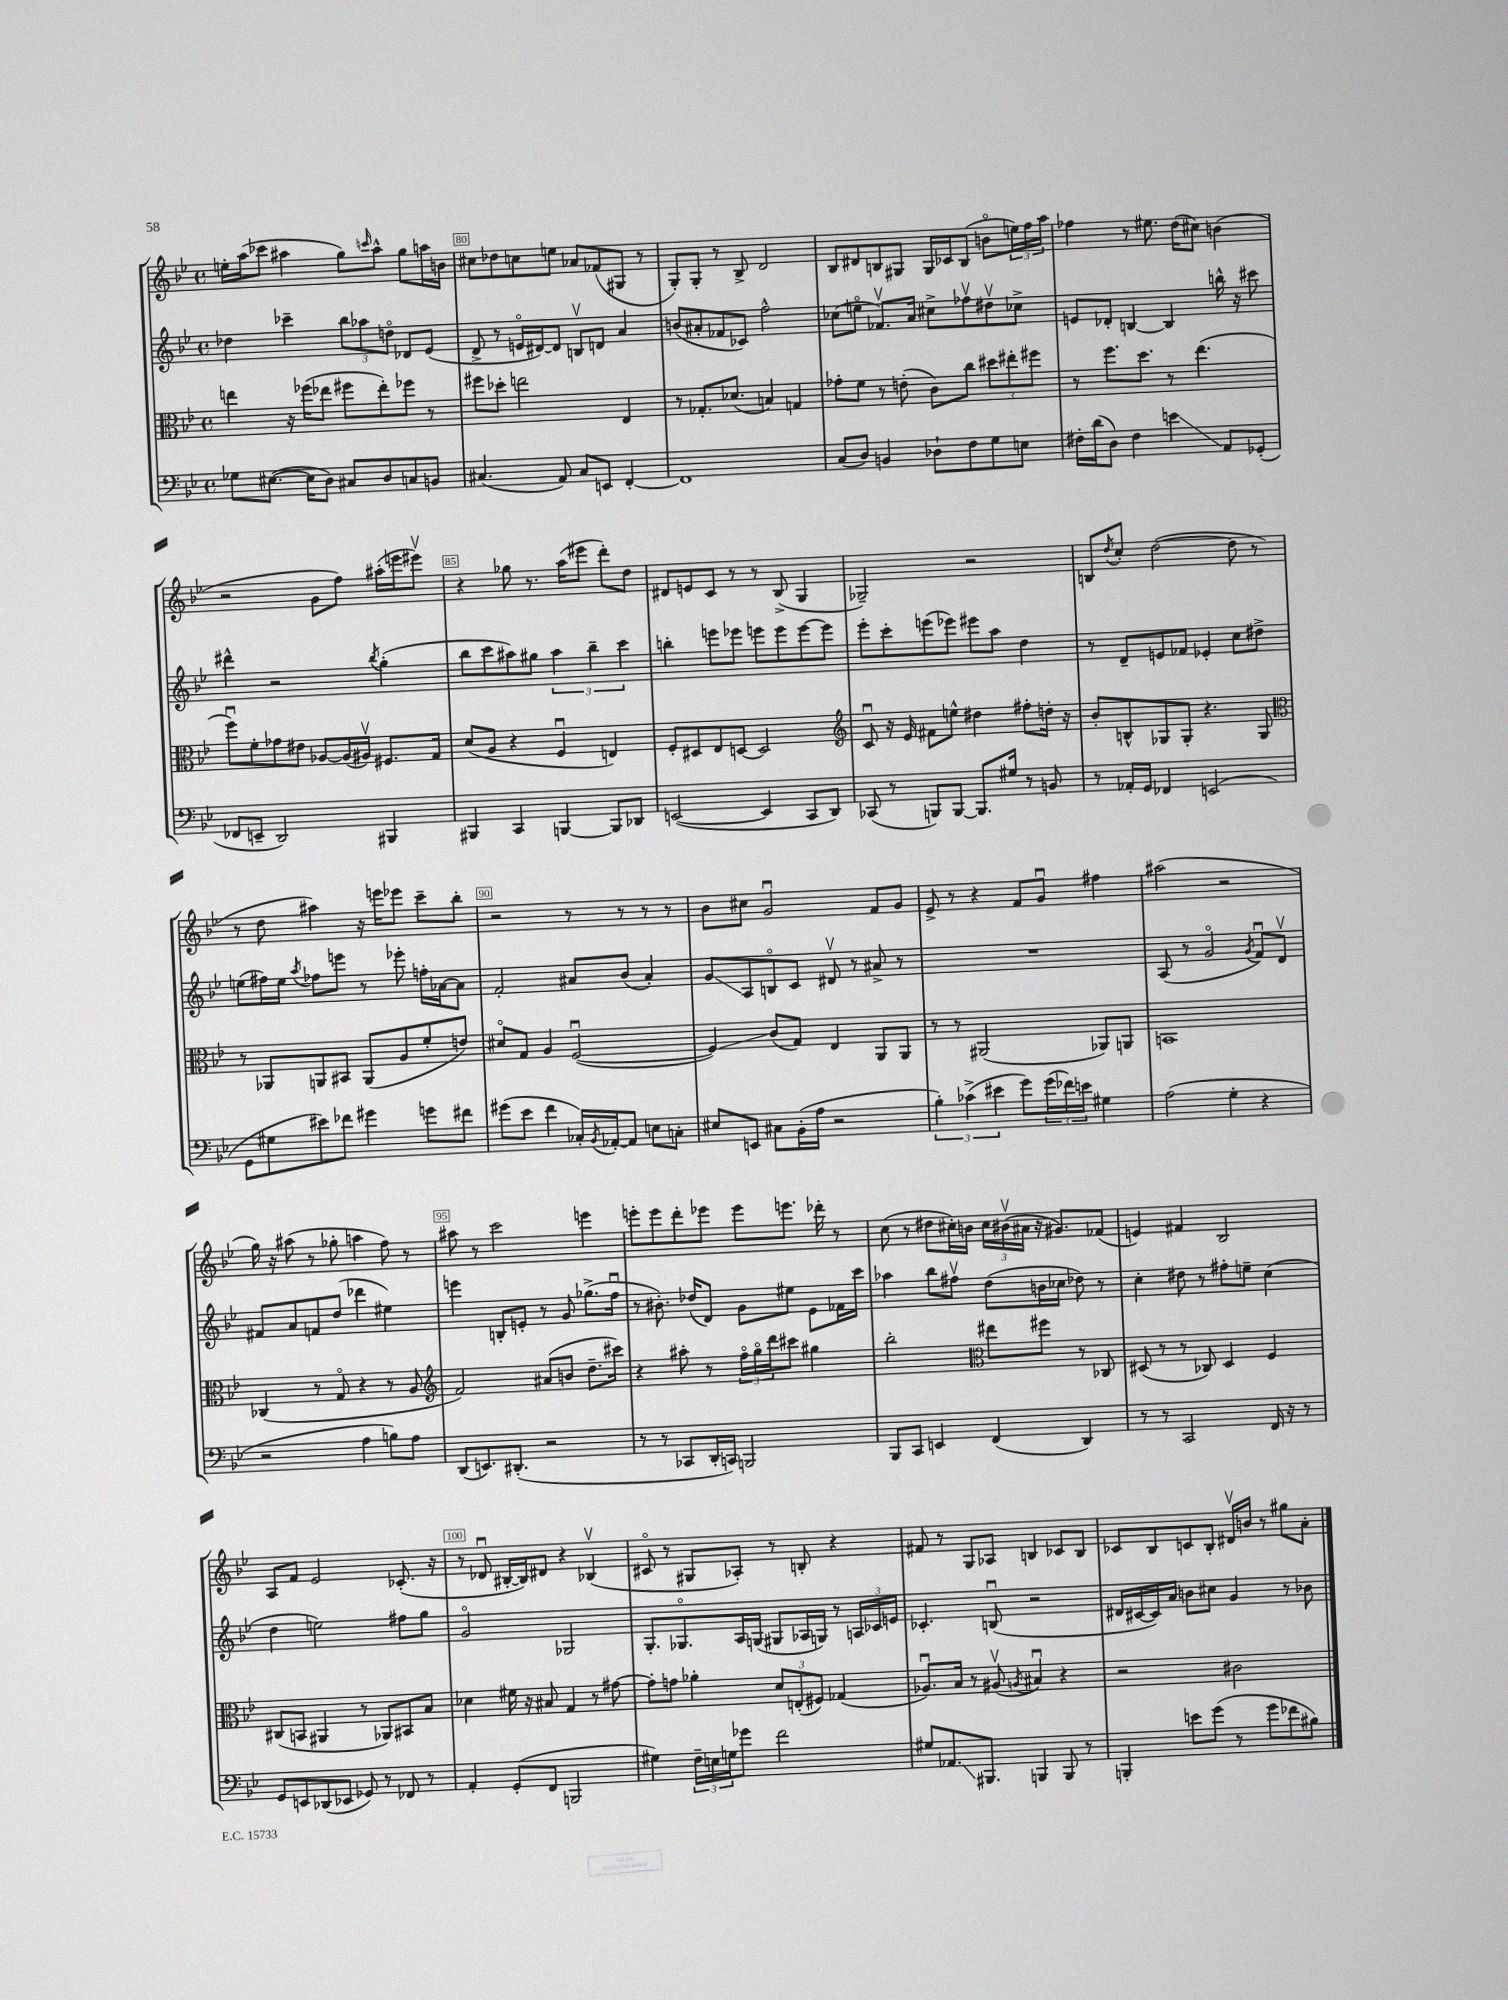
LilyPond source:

<<
\new StaffGroup <<
\new Staff = "s0" {
    \clef treble \key bes \major \defaultTimeSignature \time 4/4
    e''16-. a''16( ces'''8 ais''4 g''8) \grace { c'''16 } ais''8-^ g''8 a''16 b'16 |
    cis''8 des''8 c''8 e''8 aes'8 fes'8( gis8 r8 |
    g8-.) g8-. r8 bes8-> d'2 |
    bes8 dis'8 b8 gis8 gis16 ces'16 b8( b'8\flageolet \tuplet 3/2 { e''16) f''16 a''16 } |
    fes''4 r8 eis''8. d''16( cis''8) b'4( |
    r2 g'8 f''8) ais''16-.( e'''16 eis'''8\upbow) |
    r4 ges''8 r8. a''16( eis'''8 d'''8-.) d''8 |
    dis'8 e'8 c'8 r8 r8 bes8->( g4 |
    ges2--) r2 |
    b8 \acciaccatura { d''8 } c''8-. d''2~( d''8 r8 |
    r8 d''8 ais''4) r16 e'''16 ees'''8 c'''8-- bes''8-. |
    r2 r8 r8 r8 r8 |
    bes'8 cis''8 g'2\downbow f'8 g'8 |
    ees'8-> r8 r4 f'8 g'8\downbow fis''4 |
    ais''2( r2 |
    g''16) r16 ais''8( r8 ges''8-. a''4 f''8) r8 |
    ais''8 r8 c'''2 e'''4 |
    e'''8-. e'''8 d'''8-. ees'''8 ees'''8 e'''8. des'''16-. r8 |
    c''8( r8 dis''8 cis''16-.) b'16 \tuplet 3/2 { cis''16 bis'16\upbow( ais'16 } r16 gis'8.) fes'8( |
    e'4) fis'4 bes2 |
    a8 f'8 ees'2 ces'8.-.( r16 |
    r8 des'8\downbow bis16~-. bis16) dis'8 r4 bes4\upbow( |
    cis'8\flageolet r8 gis8 aes8-.) r8 b8-. r4 |
    fis'8 r8 g8 aes8 b4 ces'8 b8 |
    ces'8 bes8 c'8 bes8-. dis'16\upbow b'16 r8 gis''8 a'8-. \bar "|." |
}
\new Staff = "s1" {
    \clef treble \key bes \major \defaultTimeSignature \time 4/4
    des''4 ces'''4-- \tuplet 3/2 { bes''8 aes''8 d''8\flageolet } des'8 ees'8( |
    d'8-> r8 e'16\flageolet dis'16~) dis'8 b8\upbow d'8 a'4 |
    b'8( ais'8-. fes'8 ces'8) f''2-^ |
    ces''8( e''8\flageolet fes'8.\upbow) a'16 cis''8-> fes''8\upbow dis''8\upbow ces''8-> |
    e'8 des'8-. b4~ b4 b''16-^ r16 cis'''8 |
    dis'''4-^ r2 \acciaccatura { bes''8 } g''4-.( |
    bes''8 c'''8 ais''8) gis''8 \tuplet 3/2 { ais''4 bes''4-- c'''4 } |
    b''4-. e'''8 ees'''8 e'''8 e'''8 e'''8~ e'''8 |
    ees'''8-. c'''8-. e'''8( ees'''8) eis'''8 a''8 d''4 |
    r8 d'8-- e'8 fes'8 ees'4-. c''8 dis''8-> |
    e''8( fis''16) e''16 \acciaccatura { a''8 } fes''8 e'''8 r8 ees'''8-. f''16-. aes'16~ aes'8 |
    f'2-. ais'8 bes'8( ais'4-.) |
    g'8\glissando a8 b8\flageolet c'8 dis'8\upbow r8 ais'8-> r8 |
    R1 |
    a8( r8 g'2\flageolet \acciaccatura { g'8 } f'8\downbow) d'8\upbow |
    fis'8 a'8 f'8 d''8( des'''4 eis''4) |
    e'''4 b8-. e'8-. r8 g'8 ges''8.->( f''16\downbow |
    r8 bis'8.-.) des''16( d'8) g'8 eis''8 ees'8 fes'16 c'''16 |
    aes''4 bes''8 fis''8\upbow d''8( b'16 ces''16 des''8) r8 |
    c''4-. dis''8 r8 fis''8-. e''8-- c''4( |
    d''4 e''2) fis''8 g''8 |
    g'2\flageolet ges2 |
    g8.-. ges8.\flageolet a16 g16( gis8 aes16 g16) r8 \tuplet 3/2 { a16 ces'16 e'16 } |
    ces'4.-. b8\downbow( r2 |
    dis'16 cis'16~ cis'16) a'16 b'8 cis''8 g'4 r8 bes'8 \bar "|." |
}
\new Staff = "s2" {
    \clef alto \key bes \major \defaultTimeSignature \time 4/4
    e''4 r16 fes''16( ees''8 fis''8 ees''8-.) fes''8 r8 |
    fis''8 des''8-. e''2 ees4 |
    r8 ges8.-. des'8.( b4) g4 |
    ges'8-. f'8 r8 e'8-.( c'8) c''8 \tuplet 3/2 { dis''8 eis''8-. fis''8 } |
    r8 f''8. d''8. r8 ees''4.( |
    f''8\downbow) f'8-. ges'8 eis'8 aes8~ aes16( ais16\upbow) fis8. g16 |
    d'8( a8 r4 f4\downbow e4) |
    f8-. dis8 ees8 d8~ d2 |
    \clef treble c'8\downbow r16 ees'16 fis'8 e''8-^ dis''4 fis''8-. d''16-. r16 |
    bes'8-. b8-^ ges8 ges8-. r4. ges8 |
    \clef alto r8 aes,8 a,8 bis,8 a,8( a8 f'8-. e'8) |
    dis'8\flageolet g8 a4 f2~\downbow( |
    f4\glissando) c'8( g8) ees4 a,8 a,8 |
    r8 r8 ais,2( aes,8) a,8 |
    b,1 |
    ces4( r8 g8\flageolet r4 r8 a8 |
    \clef treble f'2) ais'8( b'8 d''8.-- cis'''16) |
    r4 ais''8-. r8 \tuplet 3/2 { f''16\flageolet g''16\flageolet d'''16 } cis'''8 gis''4 |
    bes''2-. \clef alto eis''8 fis''8 r8 ces8 |
    dis8( r8 r8 ces8) dis4 f4 |
    cis8( b,8 ais,4 r8 aes,8) bis,8 bes8 |
    des'4 fis'16 r16 bis8 g4 r8 gis'8~ |
    gis'8-. g'8 aes'4-. \tuplet 3/2 { d'8 e8-.( fis8) } ges4( |
    aes8.\downbow) bes16 r8 ais8\upbow( \acciaccatura { a8 } bis4\downbow) r4 |
    r2 cis'2 \bar "|." |
}
\new Staff = "s3" {
    \clef bass \key bes \major \defaultTimeSignature \time 4/4
    ges8 eis8.~( eis16 d8) cis8 d8 c8 b,8 |
    cis4.( a,8) cis8 e,8 f,4~-. |
    f,1 |
    c8( d8) b,4 des8-! f8 g8 e8 |
    fis16-. d'16( d8) fis4 e'4\glissando a,8 ges,8-.( |
    fes,8 e,8-- d,2) bis,,4 |
    bis,,4 c,4 b,,4~ b,,8 des,8 |
    e,2~( e,4 c,8 d,8) |
    ces,8( r8 b,,8) b,,8~ b,,8. gis16 r8 b,8 |
    r8 aes,16-. g,16 fes,4 e,2( |
    g,8 gis8 eis'8) fes'8 gis'4 g'8 fis'8 |
    gis'8( ees'8 f'4 ces16-.) \acciaccatura { bes,8 } aes,16~-. aes,8 e8 c8-. |
    eis8 e,8 cis8 bes,16-.( a16 r2 |
    \tuplet 3/2 { bes4-.) ces'4->( eis'4 } g'8) \tuplet 3/2 { g'16( fes'16) e'16 } gis4 |
    a2( g4-. r4 |
    r2 a4 b8) a8 |
    d,8( e,8.) dis,8.-.( r2 |
    r8 r8 ces,8 d,16-. c,16) b,,2 |
    bes,,8 c,8 e,4 f,4( d,4) |
    r8 r8 c,2 f,16 r16 r8 |
    g,8 e,8 des,8( ees,8 ges,8) r8 fes,8 r8 |
    a,4-. g,8-.( f,8 b,,2 |
    gis4) \tuplet 3/2 { f16-- e16 g16 } ges'8 f'2 |
    gis8 aes,8.\glissando bis,,8. b,,4 b,,8 r8 |
    b,,4-. e'8 g'8( r8 g'8 fes'8 bis8) \bar "|." |
}
>>
>>
\layout { \context { \Score currentBarNumber = #79 \override BarNumber.break-visibility = ##(#f #t #t) barNumberVisibility = #(every-nth-bar-number-visible 5) \override BarNumber.stencil = #(make-stencil-boxer 0.1 0.3 ly:text-interface::print) } }
